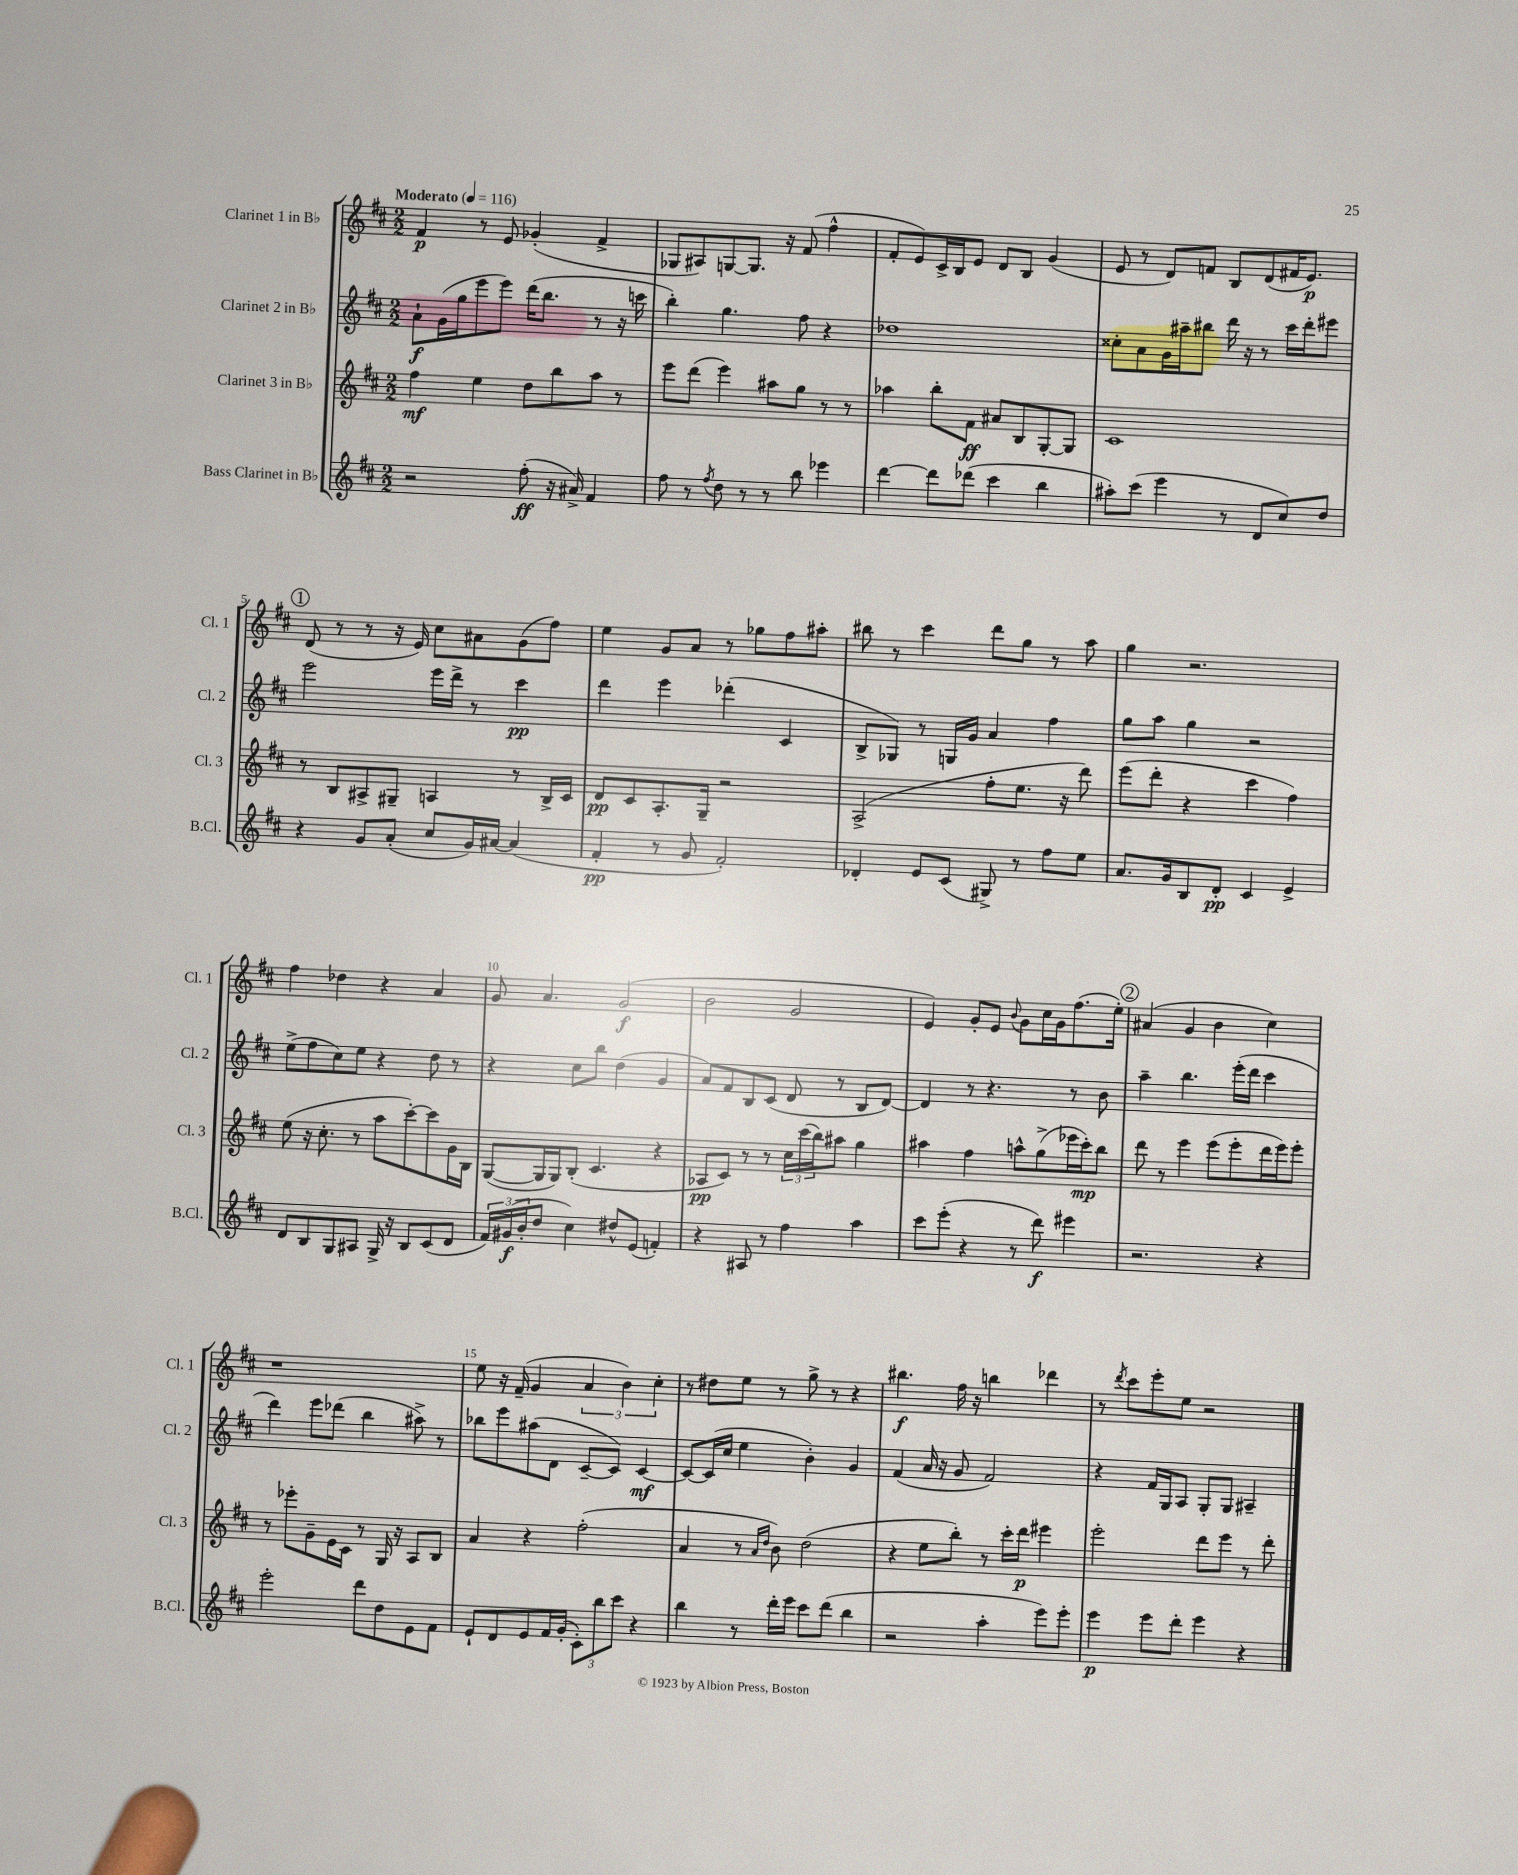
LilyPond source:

<<
\new StaffGroup <<
\new Staff = "s0" \with { instrumentName = "Clarinet 1 in Bb" shortInstrumentName = "Cl. 1" } {
    \clef treble \key d \major \numericTimeSignature \time 2/2 \tempo "Moderato" 4 = 116
    fis'4\p r8 e'8 ges'4-.( fis'4-> |
    ges8 ais8) g8~ g8. r16 fis'8( fis''4-^ |
    fis'8-. e'8) cis'16-> b16 e'8 d'8 b8 g'4( |
    e'8 r8 d'8) f'8 b8 d'8( fis'16 e'8.\p) |
    \mark \markup { \circle "1" } d'8( r8 r8 r16 e'16) cis''8 ais'8 g'8( fis''8) |
    e''4 g'8 a'8 r8 ges''8 fis''8 ais''8-. |
    bis''8 r8 cis'''4 d'''8 g''8 r8 a''8 |
    g''4 r2. |
    fis''4 des''4 r4 a'4 |
    g'8 a'4. g'2\f( |
    b'2 g'2 |
    e'4) g'8-. e'8 \appoggiatura { b'8 } g'8 cis''16 g'16 fis''8.( e''16-.) |
    \mark \markup { \circle "2" } ais'4( g'4 b'4 cis''4) |
    r1 |
    e''8 r16 fis'16--( g'4 \tuplet 3/2 { a'4 b'4) cis''4-. } |
    r8 dis''8 e''8 r8 g''8-> r8 r4 |
    bis''4.\f fis''16 r16 b''4 des'''4 |
    r8 \acciaccatura { d'''8 } cis'''8 e'''8-. e''8 r2 \bar "|." |
}
\new Staff = "s1" \with { instrumentName = "Clarinet 2 in Bb" shortInstrumentName = "Cl. 2" } {
    \clef treble \key d \major \numericTimeSignature \time 2/2
    a'8-!\f g'16( g''16 e'''8 e'''8) d'''16( b''8. r8 r16 c'''16 |
    b''4-.) g''4. fis''8 r4 |
    des''1 |
    cisis''8-. a'8 g'16 ais''16-- bis''8 d'''16 r16 r8 cis'''16 d'''16-. eis'''8 |
    \mark \markup { \circle "1" } e'''2 e'''16 d'''16-> r8 cis'''4\pp |
    d'''4 e'''4 des'''4-.( cis'4 |
    b8-> ges8) r8 g16 g'16 a'4 fis''4 |
    g''8 a''8 g''4 r2 |
    e''8->( fis''8 cis''8) e''8 r4 d''8 r8 |
    r4 cis''8 b''8 d''4( g'4 |
    a'8) fis'8 b8 cis'8( d'8 r8 b8 d'8~) |
    d'4 r8 r4. r8 b'8 |
    \mark \markup { \circle "2" } a''4-- b''4. e'''16-.( d'''16 cis'''4 |
    d'''4) e'''8 des'''8( b''4 ais''8->) r8 |
    bes''8 e'''8 ais''8( d'8 cis'8~-- cis'8) cis'4~\mf |
    cis'8~ cis'16( cis''16 e''4 b'4-.) g'4 |
    fis'4( a'16 r16 g'8 fis'2) |
    r4 fis'16 g16 a8 g8-. g8 ais4-- \bar "|." |
}
\new Staff = "s2" \with { instrumentName = "Clarinet 3 in Bb" shortInstrumentName = "Cl. 3" } {
    \clef treble \key d \major \numericTimeSignature \time 2/2
    fis''4\mf e''4 d''8 b''8 a''8 r8 |
    e'''8 d'''8( e'''4) ais''8 g''8 r8 r8 |
    aes''4 b''8-. fis'8\ff ais'8 b8 g8~-. g8 |
    cis'1 |
    \mark \markup { \circle "1" } r8 b8 ais8-> gis8-- a4 r8 b16-> cis'16 |
    d'8\pp cis'8 a8.-. g16-- r2 |
    a2->( fis''8-. e''8. r16 d'''8) |
    e'''8( d'''8-. r4 cis'''4 fis''4) |
    e''8( r16 cis''8.-. r8 a''8 cis'''8~-.) cis'''8 g'16 b16 |
    g8~( g16 g16) b8-.( cis'4. r4 |
    aes8\pp cis'8) r8 r8 \tuplet 3/2 { cis''16 cis'''16( b''16) } ais''8 g''4 |
    ais''4 fis''4 a''8-^ g''8->( ees'''16 cis'''16-.\mp) b''8 |
    \mark \markup { \circle "2" } d'''8 r8 e'''4 e'''8( e'''8-. d'''16 e'''16) e'''8-. |
    r8 ees'''8-. g'8-- e'16 cis'16 r8 g16 r16 a8 b8 |
    a'4 r4 fis''2-.( |
    a'4 r8 \grace { a'16 d''16 } b'8) d''2( |
    r4 e''8 b''8-.) r8 cis'''16-. d'''16\p eis'''4 |
    e'''2-. d'''8 e'''8 r8 d'''8-. \bar "|." |
}
\new Staff = "s3" \with { instrumentName = "Bass Clarinet in Bb" shortInstrumentName = "B.Cl." } {
    \clef treble \key d \major \numericTimeSignature \time 2/2
    r2 fis''8-.\ff( r16 ais'16->) fis'4 |
    fis''8 r8 \acciaccatura { fis''8 } d''8 r8 r8 b''8 ees'''4 |
    d'''4~ d'''8 des'''8( cis'''4 b''4 |
    ais''8-.) cis'''8( e'''4 r8 d'8 cis''8) d''8 |
    \mark \markup { \circle "1" } r4 g'8 a'8-.( cis''8 g'16) ais'16~ ais'4( |
    fis'4-.\pp r8 g'8 fis'2-.) |
    des'4-. e'8 cis'8( gis8->) r8 fis''8 e''8 |
    a'8. g'16 b8 d'8-.\pp cis'4 e'4-> |
    d'8 b8 g8 ais8 g16-> r16 b8 cis'8( d'8 |
    \tuplet 3/2 { fis'16) gis'16\f( b'16-. } d''8 cis''4) dis''8-^ e'8( f'4-.) |
    r4 ais8 r8 fis''4 a''4 |
    cis'''8 e'''8-.( r4 r8 d'''8\f) eis'''4 |
    \mark \markup { \circle "2" } r2. r4 |
    e'''2-. d'''8 d''8 e'8 fis'8 |
    e'8-! d'8 e'8 fis'16 g'16-.( \tuplet 3/2 { cis'8-.) b''8 cis'''8 } r4 |
    b''4 r8 d'''16-. e'''16 cis'''8 d'''8( b''4 |
    r2 a''4-. e'''8) e'''8-. |
    e'''4\p e'''8 d'''8-. e'''4 r4 \bar "|." |
}
>>
>>
\layout { \context { \Score \override BarNumber.break-visibility = ##(#f #t #t) barNumberVisibility = #(every-nth-bar-number-visible 5) } }
